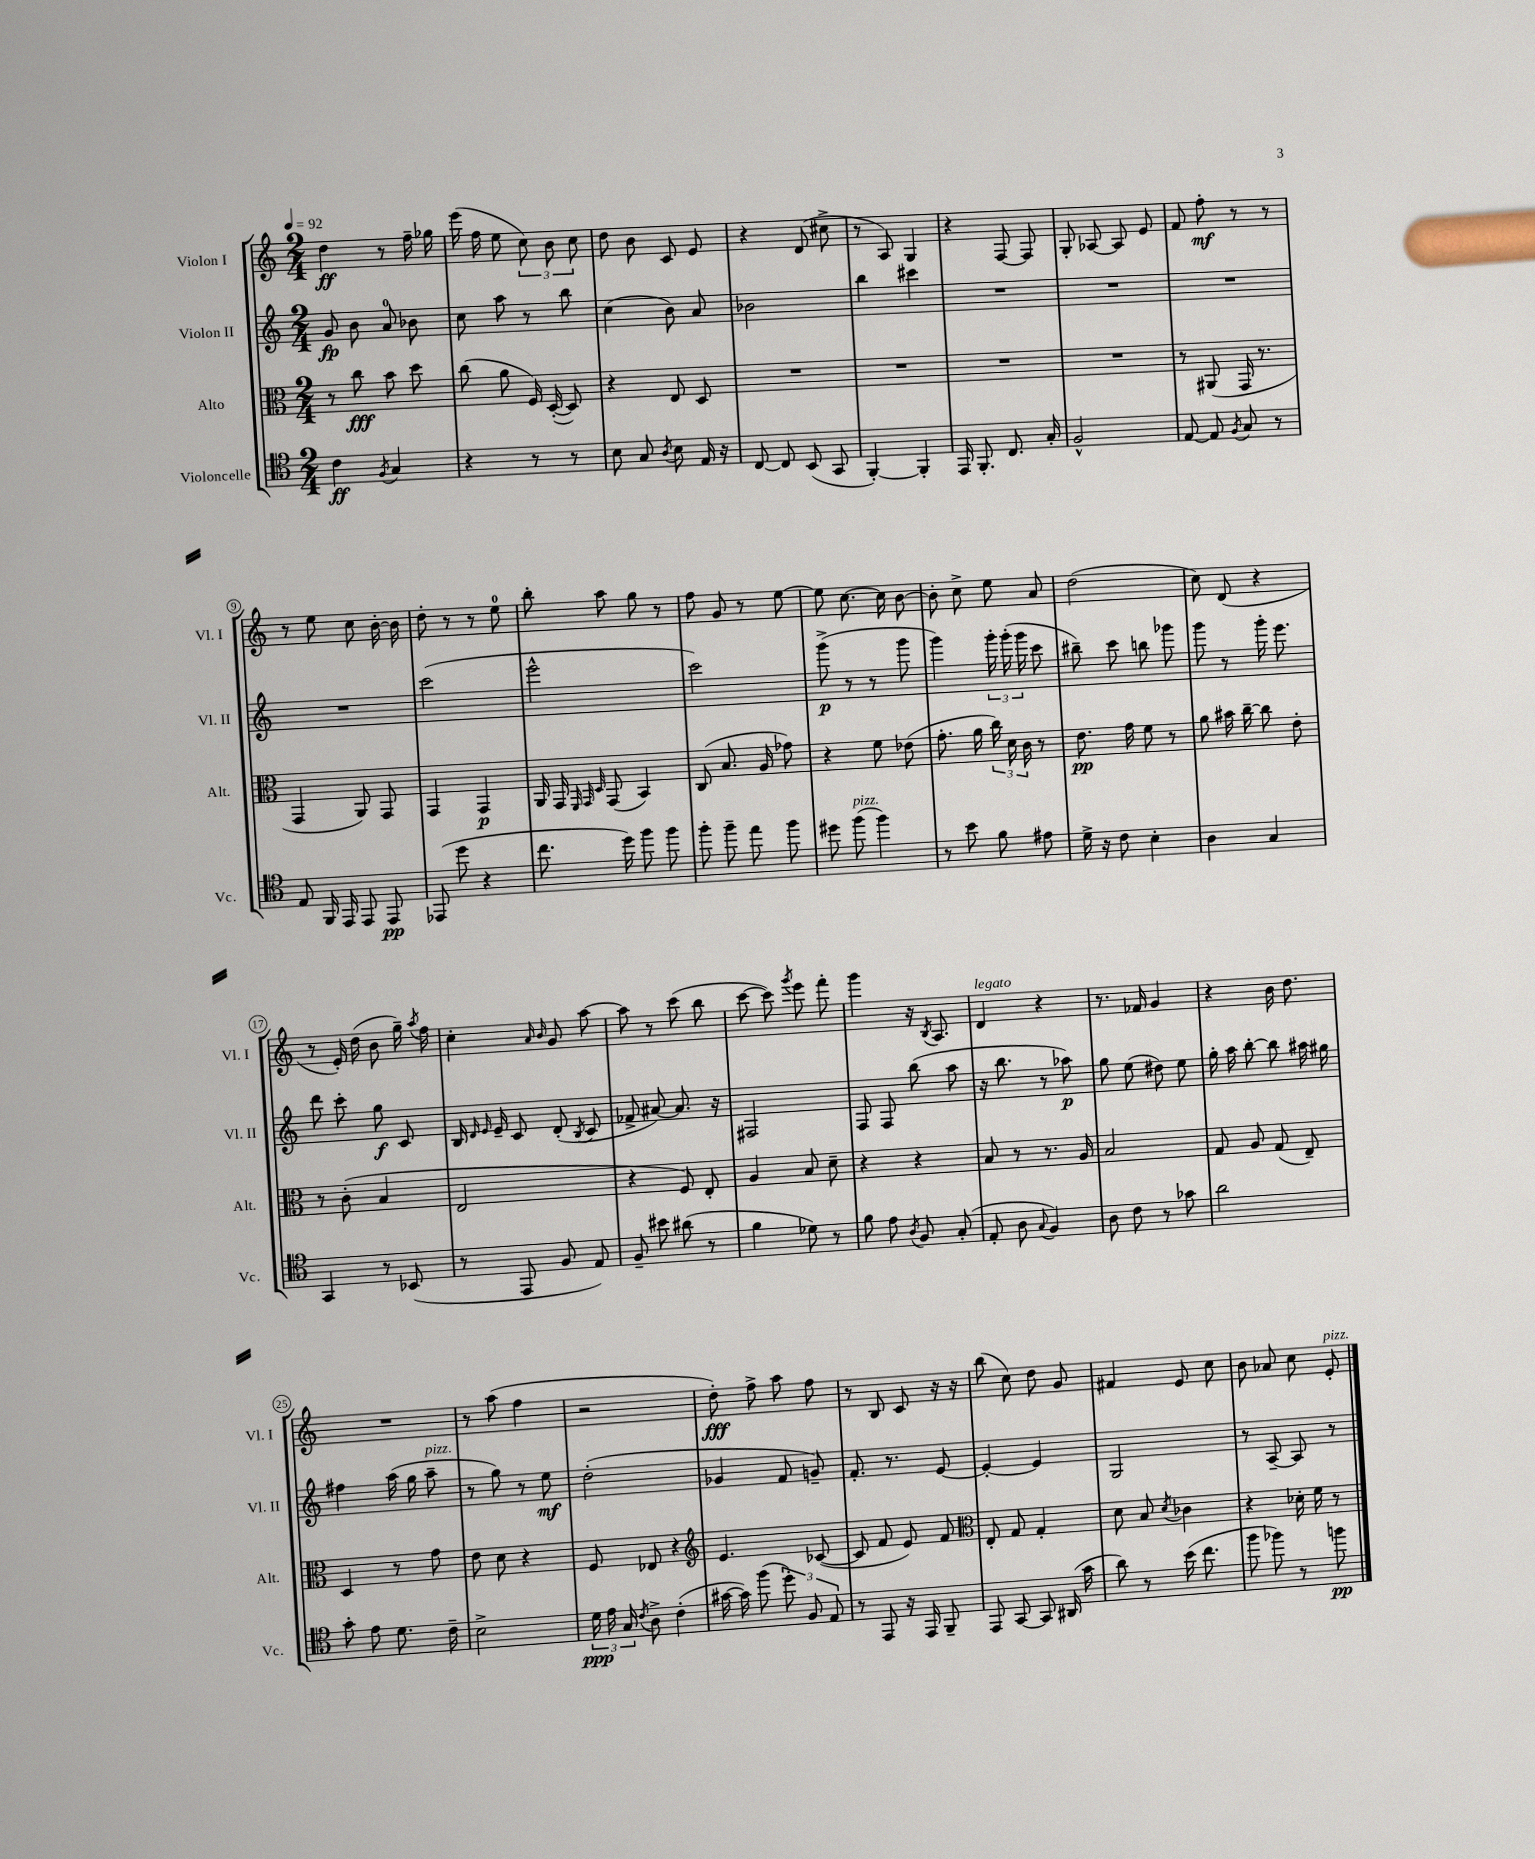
<<
\new StaffGroup <<
\new Staff = "s0" \with { instrumentName = "Violon I" shortInstrumentName = "Vl. I" } {
    \clef treble \key c \major \numericTimeSignature \time 2/4 \tempo 4 = 92
    \autoBeamOff d''4\ff r8 f''16-- ges''16 |
    e'''16( f''16 e''8 \tuplet 3/2 { c''8) b'8 c''8 } |
    d''8 b'8 c'8 e'8 |
    r4 d'8( cis''8-> |
    r8 a8) g4 |
    r4 f8~ f8 |
    g8-. aes8~ aes8 e'8 |
    f'8 f''8-.\mf r8 r8 |
    r8 e''8 c''8 b'16~-. b'16 |
    d''8-. r8 r8 e''8-0 |
    b''8-. a''8 g''8 r8 |
    f''8 g'8 r8 e''8~ |
    e''8 c''8.~ c''16 b'8~ |
    b'8-. c''8-> e''8 a'8 |
    d''2( |
    c''8) d'8( r4 |
    r8 e'16-.) d''16( b'8 g''16--) \acciaccatura { a''8 } f''16 |
    c''4-. \grace { a'16 b'16 } g'8 a''8~ |
    a''8 r8 c'''8( b''8 |
    c'''8~ c'''8) \acciaccatura { g'''8 } e'''8 f'''8-. |
    g'''4 r16 \acciaccatura { b8 } a8. |
    d'4^\markup { \italic "legato" } r4 |
    r8. fes'16 g'4 |
    r4 b'16 d''8. |
    R2 |
    r8 a''8( f''4 |
    r2 |
    d''8-.\fff) f''8-> a''8 f''8 |
    r8 b8 c'8 r16 r16 |
    b''8( c''8) d''8 g'8 |
    fis'4 e'8 c''8 |
    b'8 aes'8 c''8 e'8-.^\markup { \italic "pizz." } \bar "|." |
}
\new Staff = "s1" \with { instrumentName = "Violon II" shortInstrumentName = "Vl. II" } {
    \clef treble \key c \major \numericTimeSignature \time 2/4
    \autoBeamOff g'8\fp b'8 a'8-0 bes'8 |
    c''8 a''8 r8 b''8 |
    c''4( b'8) a'8 |
    bes'2 |
    b''4 cis'''4 |
    R2 |
    R2 |
    R2 |
    R2 |
    c'''2( |
    e'''2-^ |
    c'''2) |
    g'''8->\p( r8 r8 g'''8 |
    g'''4) \tuplet 3/2 { g'''16-. g'''16-.( g'''16 } c'''8 |
    bis''8--) c'''8 b''8 ges'''8 |
    g'''8 r8 g'''16-. e'''8. |
    d'''8 c'''8-. g''8\f c'8 |
    b16 \grace { d'16 e'16 } e'16-- c'8 d'8-.( \acciaccatura { b8 } c'8 |
    fes'8-> ais'8~) ais'8. r16 |
    fis2 |
    f8 f8 b''8( a''8 |
    r16 b''8. r8 aes''8\p) |
    g''8 e''8( dis''8) e''8 |
    g''16-. a''16 b''8~-. b''8 ais''16 gis''16 |
    fis''4 a''16( g''16 a''8--^\markup { \italic "pizz." } |
    r8 g''8) r8 e''8\mf |
    d''2-.( |
    ges'4 f'8 g'8--) |
    f'8.-. r8. e'8~ |
    e'4~-. e'4 |
    g2 |
    r8 a8~-- a8 r8 \bar "|." |
}
\new Staff = "s2" \with { instrumentName = "Alto" shortInstrumentName = "Alt." } {
    \clef alto \key c \major \numericTimeSignature \time 2/4
    \autoBeamOff r8 c''8\fff b'8 d''8 |
    c''8( a'8 f16) d16~-.( d8) |
    r4 e8 d8 |
    R2 |
    R2 |
    R2 |
    R2 |
    r8 ais,8( g,16 r8. |
    g,4 a,8) g,8 |
    g,4 g,4\p |
    a,16 g,16 \grace { f,32 g,32 d32 } g,8( b,4) |
    c8( b8. a16 ges'8) |
    r4 f'8 ees'8( |
    g'8.-. a'16 \tuplet 3/2 { c''16) d'16 c'16 } r8 |
    e'8.\pp g'16 f'8 r8 |
    a'8 bis'16 c''16~-- c''8 e'8-. |
    r8 c'8-.( b4 |
    e2 |
    r4 f8) e8-. |
    a4 b8 d'8-- |
    r4 r4 |
    b8 r8 r8. a16 |
    b2 |
    g8 a8 g8( e8--) |
    d4 r8 g'8 |
    e'8 d'8 r4 |
    f8 ees8 r4 |
    \clef treble e'4. ces'8~( |
    ces'8 f'8 e'8) f'8 |
    \clef alto e8-. g8 g4-. |
    d'8 b8 \acciaccatura { d'8 } ces'4 |
    r4 des'16-. f'16 r8 \bar "|." |
}
\new Staff = "s3" \with { instrumentName = "Violoncelle" shortInstrumentName = "Vc." } {
    \clef tenor \key c \major \numericTimeSignature \time 2/4
    \autoBeamOff c'4\ff \acciaccatura { f8 } g4 |
    r4 r8 r8 |
    b8 g8 \acciaccatura { a8 } b8 e16 r16 |
    c8~ c8 b,8( g,8 |
    f,4~-.) f,4-. |
    e,16 f,8.-. c8. g16-. |
    f2-^ |
    e8~ e8 \acciaccatura { f8 } g8 r8 |
    e8 f,16 e,16 e,8 e,8\pp |
    ees,8( d''8 r4 |
    c''8. d''16) f''8 f''8 |
    f''8-. f''8-- e''8 f''8 |
    dis''8 f''8^\markup { \italic "pizz." }( f''4) |
    r8 b'8 f'8 eis'8 |
    d'16-> r16 c'8 b4-. |
    a4 g4 |
    g,4 r8 bes,8( |
    r8 e,8 f8 e8) |
    f8-- bis'8 ais'8( r8 |
    f'4 des'8) r8 |
    f'8 e'8 \acciaccatura { a8 } f8 g8-.( |
    e8-. a8 \appoggiatura { g8 } f4) |
    a8 c'8 r8 ges'8 |
    a'2 |
    g'8-. e'8 d'8. c'16-- |
    b2-> |
    \tuplet 3/2 { d'16\ppp e'16 g16 } \acciaccatura { c'8 } a8-> c'4-.( |
    gis'16~ gis'16) f''8( \tuplet 3/2 { d''8-.) f8 e8 } |
    r8 e,8 r16 e,16 f,8-- |
    e,8 g,8~ g,8 ais,16( g'16 |
    a'8) r8 b'16( c''8. |
    f''8 fes''8) r8 f''8\pp \bar "|." |
}
>>
>>
\layout { \context { \Score \override BarNumber.stencil = #(make-stencil-circler 0.1 0.3 ly:text-interface::print) } }
